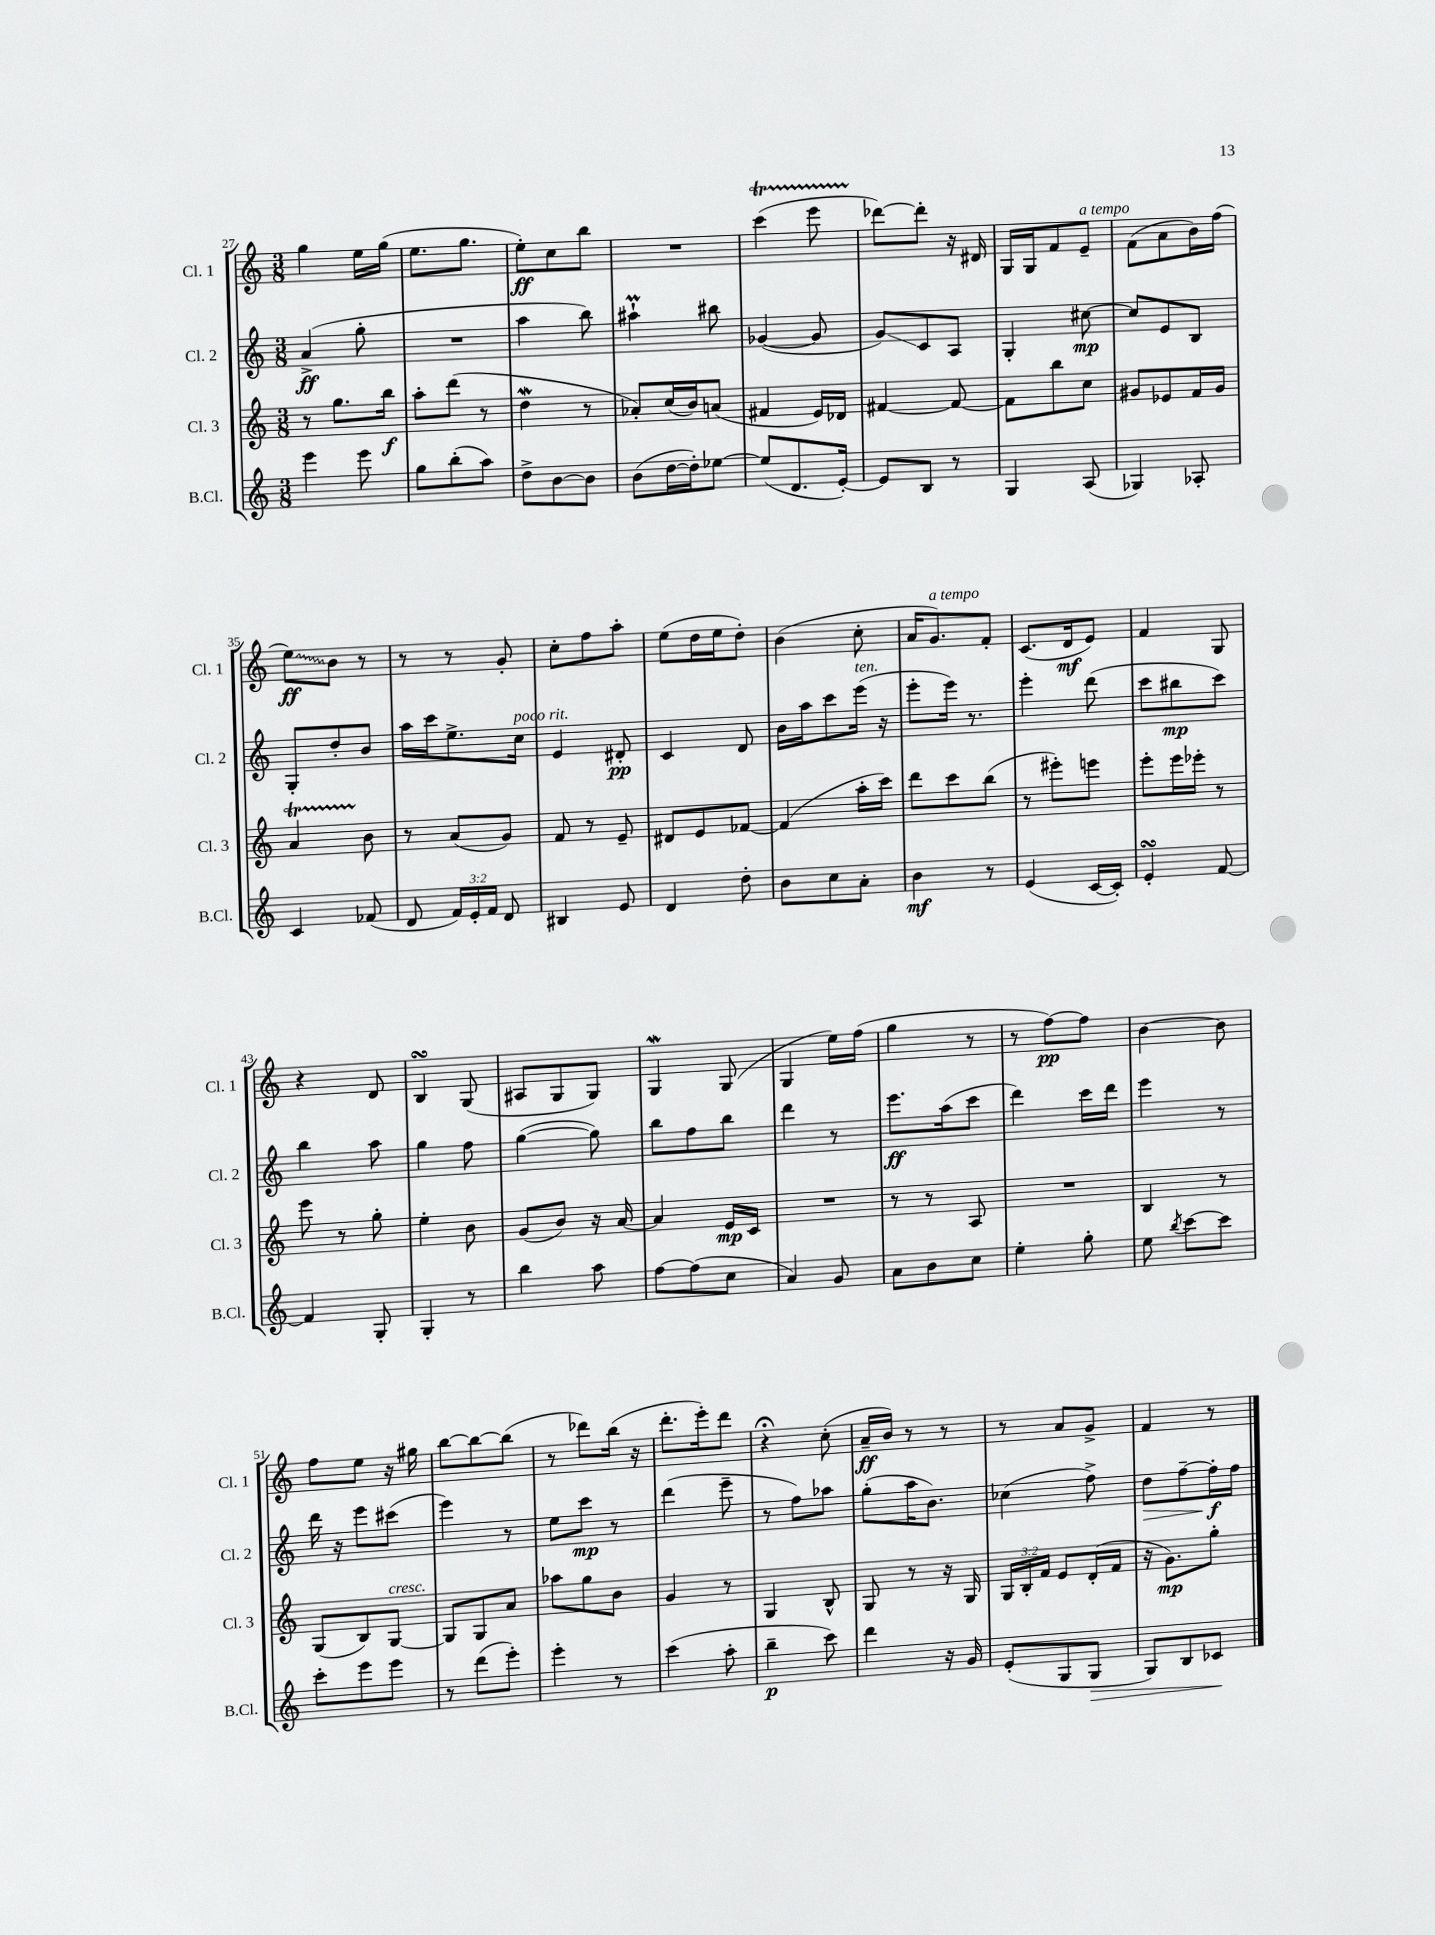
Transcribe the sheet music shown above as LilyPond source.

<<
\new StaffGroup <<
\new Staff = "s0" \with { instrumentName = "Cl. 1" shortInstrumentName = "Cl. 1" } {
    \clef treble \key c \major \numericTimeSignature \time 3/8
    \autoBeamOff g''4 e''16[ g''16]( |
    e''8.[ g''8.] |
    e''8[-.\ff) c''8 b''8] |
    R4. |
    c'''4\startTrillSpan( e'''8 |
    des'''8[~\stopTrillSpan) des'''8]-. r16 dis'16 |
    g16[ g16 f'8 e'8]--^\markup { \italic "a tempo" } |
    f'8[( a'8 b'16) f''16]( |
    \once \override Glissando.style = #'zigzag e''8[\glissando\ff) b'8] r8 |
    r8 r8 g'8-. |
    c''8[-. f''8 a''8]-. |
    e''8[( d''16 e''16 d''8]-.) |
    b'4( c''8-. |
    a'16[ g'8.^\markup { \italic "a tempo" }) f'8]-. |
    c'8.[( d'16\mf e'8]) |
    f'4 g8 |
    r4 d'8 |
    b4\turn g8( |
    ais8[ g8 g8]) |
    g4\mordent g8( |
    g4 e''16[) f''16]( |
    g''4 r8 |
    r8 f''8[~\pp) f''8] |
    b'4~ b'8 |
    f''8[ e''8] r16 gis''16 |
    b''8[~ b''8~ b''8]( |
    r8 des'''8[) b''16]( r16 |
    d'''8.[-. e'''16-.) d'''8] |
    r4\fermata c''8-.( |
    a'16[--\ff b'16]) r8 r8 |
    r8 a'8[ g'8]-> |
    f'4 r8 \bar "|." |
}
\new Staff = "s1" \with { instrumentName = "Cl. 2" shortInstrumentName = "Cl. 2" } {
    \clef treble \key c \major \numericTimeSignature \time 3/8
    \autoBeamOff a'4->\ff( g''8-. |
    R4. |
    a''4 b''8) |
    ais''4-!\prall bis''8 |
    ges'4~( ges'8 |
    g'8[\glissando) c'8 a8] |
    g4-. cis''8~\mp |
    cis''8[ e'8 b8] |
    g8[-. d''8-. b'8] |
    a''16[ c'''16 e''8.-> c''16]^\markup { \italic "poco rit." } |
    e'4 dis'8-.\pp |
    c'4 d'8 |
    b'16[ a''16 c'''8 e'''16]^\markup { \italic "ten." }( r16 |
    e'''8[-. e'''16]) r8. |
    e'''4-. d'''8( |
    c'''8[ bis''8\mp c'''8]) |
    b''4 a''8 |
    g''4 f''8 |
    g''4~( g''8) |
    b''8[ f''8 b''8] |
    d'''4 r8 |
    e'''8.[\ff a''16( c'''8] |
    d'''4) c'''16[ d'''16] |
    e'''4 r8 |
    d'''16 r16 e'''8[ cis'''8]( |
    e'''4) r8 |
    e''8[ c'''8]\mp r8 |
    d'''4( e'''8-- |
    r8 f''8[) aes''8] |
    g''8[-.( a''16 b'8.]) |
    ces''4( f''8->) |
    d''8[\> f''8~-- f''16-.\f\! f''16] \bar "|." |
}
\new Staff = "s2" \with { instrumentName = "Cl. 3" shortInstrumentName = "Cl. 3" } {
    \clef treble \key c \major \numericTimeSignature \time 3/8 \override Staff.TupletNumber.text = #tuplet-number::calc-fraction-text
    \autoBeamOff r8 g''8.[ b''16]\f |
    a''8[-. d'''8]( r8 |
    d''4\mordent r8 |
    aes'8[-.) c''16( b'16) a'8]( |
    fis'4 e'16[) des'16] |
    fis'4~ fis'8~ |
    fis'8[ b''8 c''8] |
    gis'8[ ees'8 f'16 gis'16] |
    a'4\startTrillSpan b'8\stopTrillSpan |
    r8 a'8[( g'8]) |
    f'8 r8 e'8-- |
    dis'8[ e'8 fes'8]~ |
    fes'4( a''16[-. c'''16]) |
    d'''8[ c'''8 b''8]( |
    r8 eis'''8[-.) e'''8] |
    e'''8[-. e'''16 ees'''16]-. r8 |
    e'''8 r8 g''8-. |
    e''4-. b'8 |
    g'8[( b'8]) r16 a'16~ |
    a'4 e'16[\mp c'16] |
    R4. |
    r8 r8 a8 |
    R4. |
    b4 r8 |
    g8[( b8) g8]~^\markup { \italic "cresc." } |
    g8[ g8 a'8] |
    aes''8[ g''8 b'8] |
    g'4 r8 |
    g4 b8-^ |
    g8 r8 r16 g16 |
    \tuplet 3/2 { g16[ b16-. f'16] } e'8[ d'16-.( f'16] |
    r16 g'8.[\mp) g''8]-. \bar "|." |
}
\new Staff = "s3" \with { instrumentName = "B.Cl." shortInstrumentName = "B.Cl." } {
    \clef treble \key c \major \numericTimeSignature \time 3/8 \override Staff.TupletNumber.text = #tuplet-number::calc-fraction-text
    \autoBeamOff e'''4 e'''8 |
    g''8[ b''8-.( a''8]) |
    d''8[-> b'8~ b'8] |
    b'8[( d''16~ d''16-.) ees''8]~ |
    ees''8[( d'8. e'16]~-.) |
    e'8[ b8] r8 |
    g4 a8( |
    ges4) aes8-. |
    c'4 fes'8( |
    d'8 \tuplet 3/2 { f'16[) e'16-. f'16] } d'8 |
    bis4 e'8 |
    d'4 d''8-. |
    b'8[ c''8 a'8]-. |
    b'4\mf r8 |
    e'4( c'16[~ c'16]-.) |
    e'4-.\turn f'8~ |
    f'4 g8-. |
    g4-. r8 |
    b''4 a''8 |
    f''8[~ f''8( c''8] |
    a'4) g'8 |
    a'8[ b'8 c''8] |
    e''4-. g''8-. |
    e''8 \acciaccatura { b''8 } c'''8[~ c'''8] |
    c'''8[-. e'''8 e'''8] |
    r8 d'''8[( e'''8]-.) |
    e'''4-. r8 |
    c'''4( a''8-. |
    b''4--\p c'''8) |
    d'''4 r16 g'16 |
    e'8[-.( g8 g8]\> |
    g8[) b8 ces'8]\! \bar "|." |
}
>>
>>
\layout { \context { \Score currentBarNumber = #27 } }
